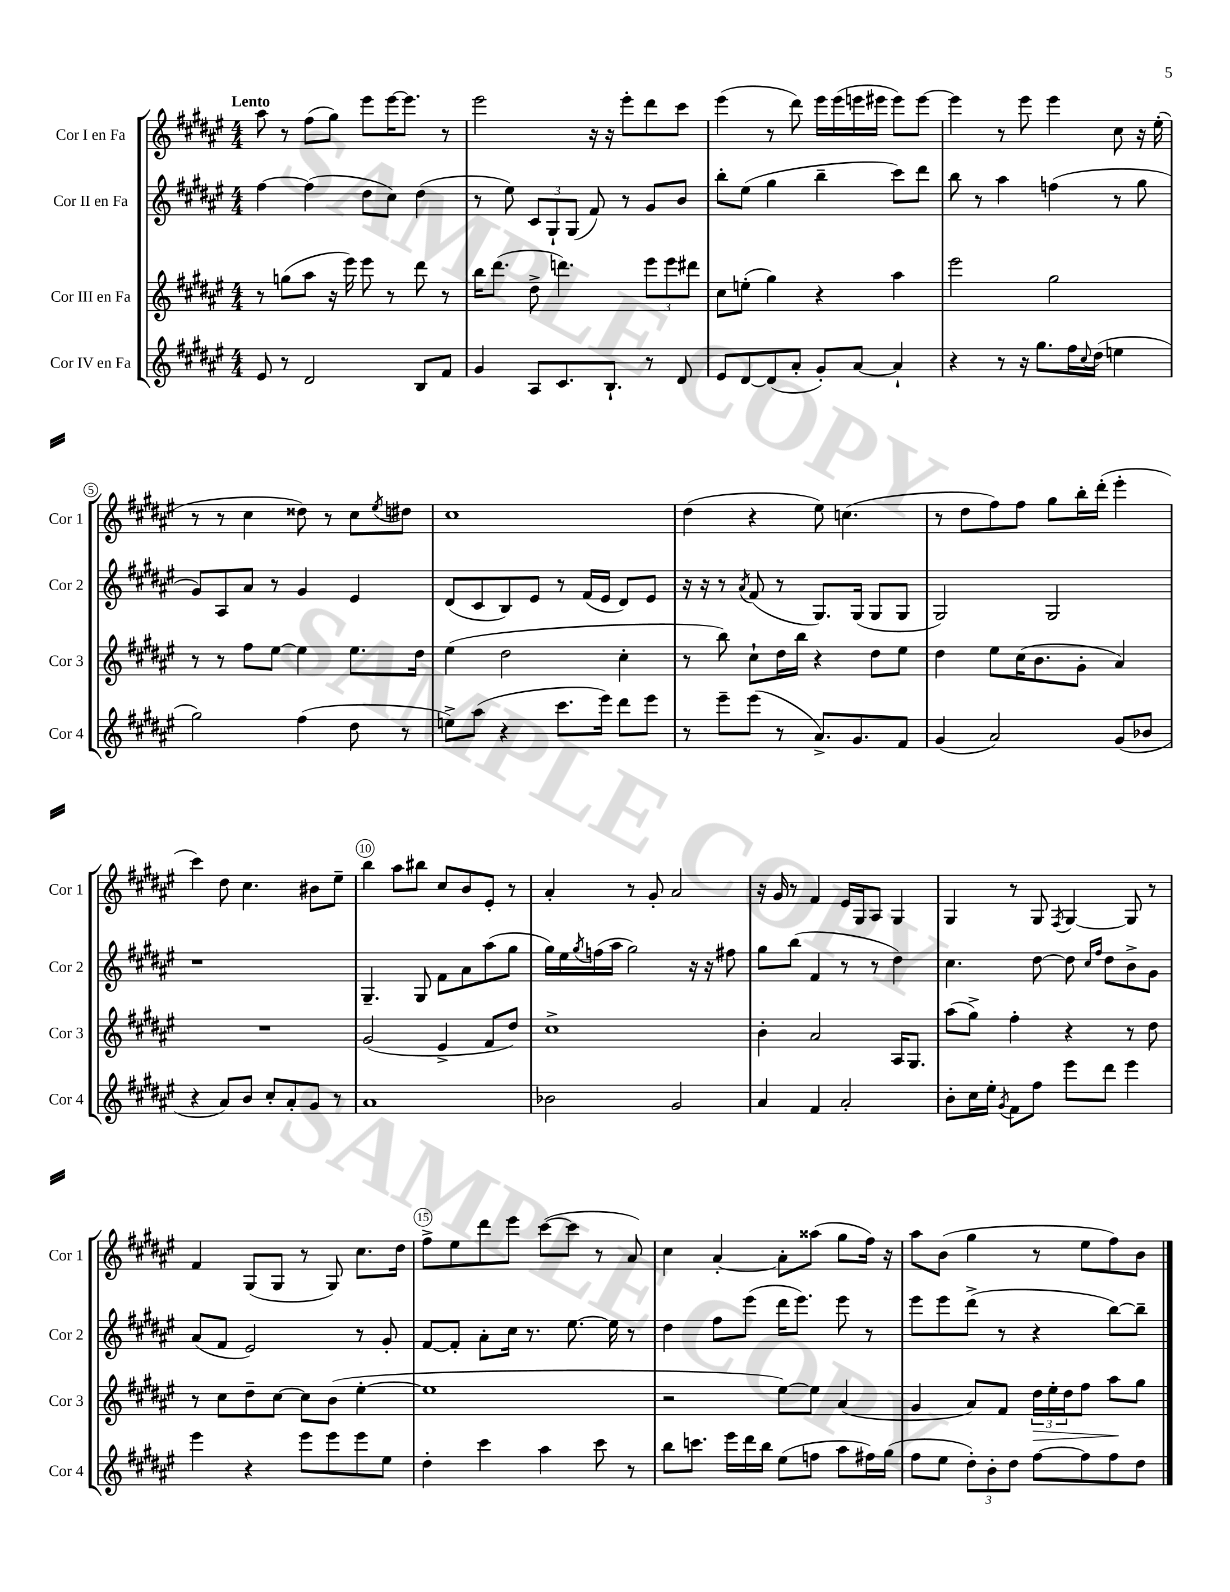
<<
\new StaffGroup <<
\new Staff = "s0" \with { instrumentName = "Cor I en Fa" shortInstrumentName = "Cor 1" } {
    \clef treble \key fis \major \numericTimeSignature \time 4/4 \tempo "Lento"
    ais''8 r8 fis''8( gis''8) eis'''8 eis'''16~ eis'''8. r8 |
    eis'''2 r16 r16 eis'''8-. dis'''8 cis'''8 |
    eis'''4( r8 dis'''8) eis'''16 eis'''16( e'''16 eis'''16 eis'''8) eis'''8~ |
    eis'''4 r8 eis'''8 eis'''4 cis''8 r16 eis''16-.( |
    r8 r8 cis''4 disis''8) r8 cis''8 \acciaccatura { eis''8 } dis''8 |
    cis''1 |
    dis''4( r4 eis''8) c''4.( |
    r8 dis''8 fis''8) fis''8 gis''8 b''16-. dis'''16-.( eis'''4-. |
    cis'''4) dis''8 cis''4. bis'8 eis''8-- |
    b''4 ais''8 bis''8 cis''8 b'8 eis'8-. r8 |
    ais'4-. r8 gis'8-. ais'2 |
    r16 gis'16 r8 fis'4 eis'16 gis16 ais8 gis4 |
    gis4 r8 gis8 \acciaccatura { fis8 } gis4~ gis8 r8 |
    fis'4 gis8( gis8 r8 gis8) cis''8. dis''16 |
    fis''8-> eis''8 dis'''8 eis'''8 cis'''8~( cis'''8 r8 ais'8) |
    cis''4 ais'4~-. ais'8-. aisis''8( gis''8 fis''16) r16 |
    ais''8 b'8( gis''4 r8 eis''8 fis''8) b'8 \bar "|." |
}
\new Staff = "s1" \with { instrumentName = "Cor II en Fa" shortInstrumentName = "Cor 2" } {
    \clef treble \key fis \major \numericTimeSignature \time 4/4
    fis''4~ fis''4( dis''8 cis''8) dis''4( |
    r8 eis''8) \tuplet 3/2 { cis'8 gis8-! gis8( } fis'8) r8 gis'8 b'8 |
    b''8-. eis''8( gis''4 b''4-- cis'''8) dis'''8 |
    b''8 r8 ais''4 f''4( r8 gis''8 |
    gis'8) ais8 ais'8 r8 gis'4 eis'4 |
    dis'8( cis'8 b8) eis'8 r8 fis'16( eis'16 dis'8) eis'8 |
    r16 r16 r8 \acciaccatura { ais'8 } fis'8( r8 gis8.) gis16( gis8 gis8 |
    gis2) gis2 |
    r1 |
    gis4.-- gis8 fis'8 ais'8 ais''8( gis''8 |
    gis''16) eis''16 \acciaccatura { gis''8 } f''16( ais''16 gis''2) r16 r16 fis''8 |
    gis''8 b''8( fis'4 r8 r8 dis''4) |
    cis''4. dis''8~ dis''8 \grace { cis''16 fis''16 } dis''8 b'8-> gis'8 |
    ais'8( fis'8 eis'2) r8 gis'8-. |
    fis'8~ fis'8-. ais'8-. cis''16 r8. eis''8.~ eis''16 r8 |
    dis''4 fis''8 eis'''8( dis'''16 eis'''8.) eis'''8 r8 |
    eis'''8 eis'''8 dis'''8->( r8 r4 b''8~) b''8-- \bar "|." |
}
\new Staff = "s2" \with { instrumentName = "Cor III en Fa" shortInstrumentName = "Cor 3" } {
    \clef treble \key fis \major \numericTimeSignature \time 4/4
    r8 g''8( ais''8 r16 eis'''16) eis'''8 r8 dis'''8 r8 |
    b''16 dis'''8.( dis''8-> d'''4.) \tuplet 3/2 { eis'''8 eis'''8 dis'''8 } |
    cis''8 e''8-.( gis''4) r4 ais''4 |
    eis'''2 gis''2 |
    r8 r8 fis''8 eis''8~ eis''4 eis''8. dis''16 |
    eis''4( dis''2 cis''4-. |
    r8 b''8) cis''8-! dis''16 b''16 r4 dis''8 eis''8 |
    dis''4 eis''8 cis''16( b'8. gis'8-. ais'4) |
    R1 |
    gis'2( eis'4-> fis'8 dis''8) |
    cis''1-> |
    b'4-. ais'2 ais16 gis8. |
    ais''8( gis''8->) fis''4-. r4 r8 dis''8 |
    r8 cis''8 dis''8-- cis''8~ cis''8 b'8( eis''4~-. |
    eis''1 |
    r2 eis''8~) eis''8 ais'4( |
    gis'4 ais'8) fis'8 \tuplet 3/2 { dis''16\> eis''16-. dis''16 } fis''8 ais''8\! gis''8 \bar "|." |
}
\new Staff = "s3" \with { instrumentName = "Cor IV en Fa" shortInstrumentName = "Cor 4" } {
    \clef treble \key fis \major \numericTimeSignature \time 4/4
    eis'8 r8 dis'2 b8 fis'8 |
    gis'4 ais8 cis'8. b8.-! r8 dis'8 |
    eis'8 dis'8~ dis'8( ais'8-. gis'8-.) ais'8~ ais'4-! |
    r4 r8 r16 gis''8. fis''16 \appoggiatura { cis''8 } dis''16( e''4 |
    gis''2) fis''4( dis''8 r8 |
    e''8->) ais''8( r4 cis'''8. eis'''16) dis'''8 eis'''8 |
    r8 eis'''8-- eis'''8( r8 ais'8.->) gis'8. fis'8 |
    gis'4( ais'2) gis'8( bes'8 |
    r4 ais'8) b'8 cis''8-. ais'8-. gis'8 r8 |
    ais'1 |
    bes'2 gis'2 |
    ais'4 fis'4 ais'2-. |
    b'8-. cis''16 eis''16-. \acciaccatura { gis'8 } fis'8 fis''8 eis'''8 dis'''8 eis'''4 |
    eis'''4 r4 eis'''8 eis'''8 eis'''8 eis''8 |
    dis''4-. cis'''4 ais''4 cis'''8 r8 |
    b''8 c'''8. eis'''16 dis'''16 b''16 eis''8( f''8 ais''8 fis''16) gis''16( |
    fis''8 eis''8 \tuplet 3/2 { dis''8-.) b'8-. dis''8 } fis''8~ fis''8 fis''8 dis''8 \bar "|." |
}
>>
>>
\layout { \context { \Score \override BarNumber.break-visibility = ##(#f #t #t) barNumberVisibility = #(every-nth-bar-number-visible 5) \override BarNumber.stencil = #(make-stencil-circler 0.1 0.3 ly:text-interface::print) } }
